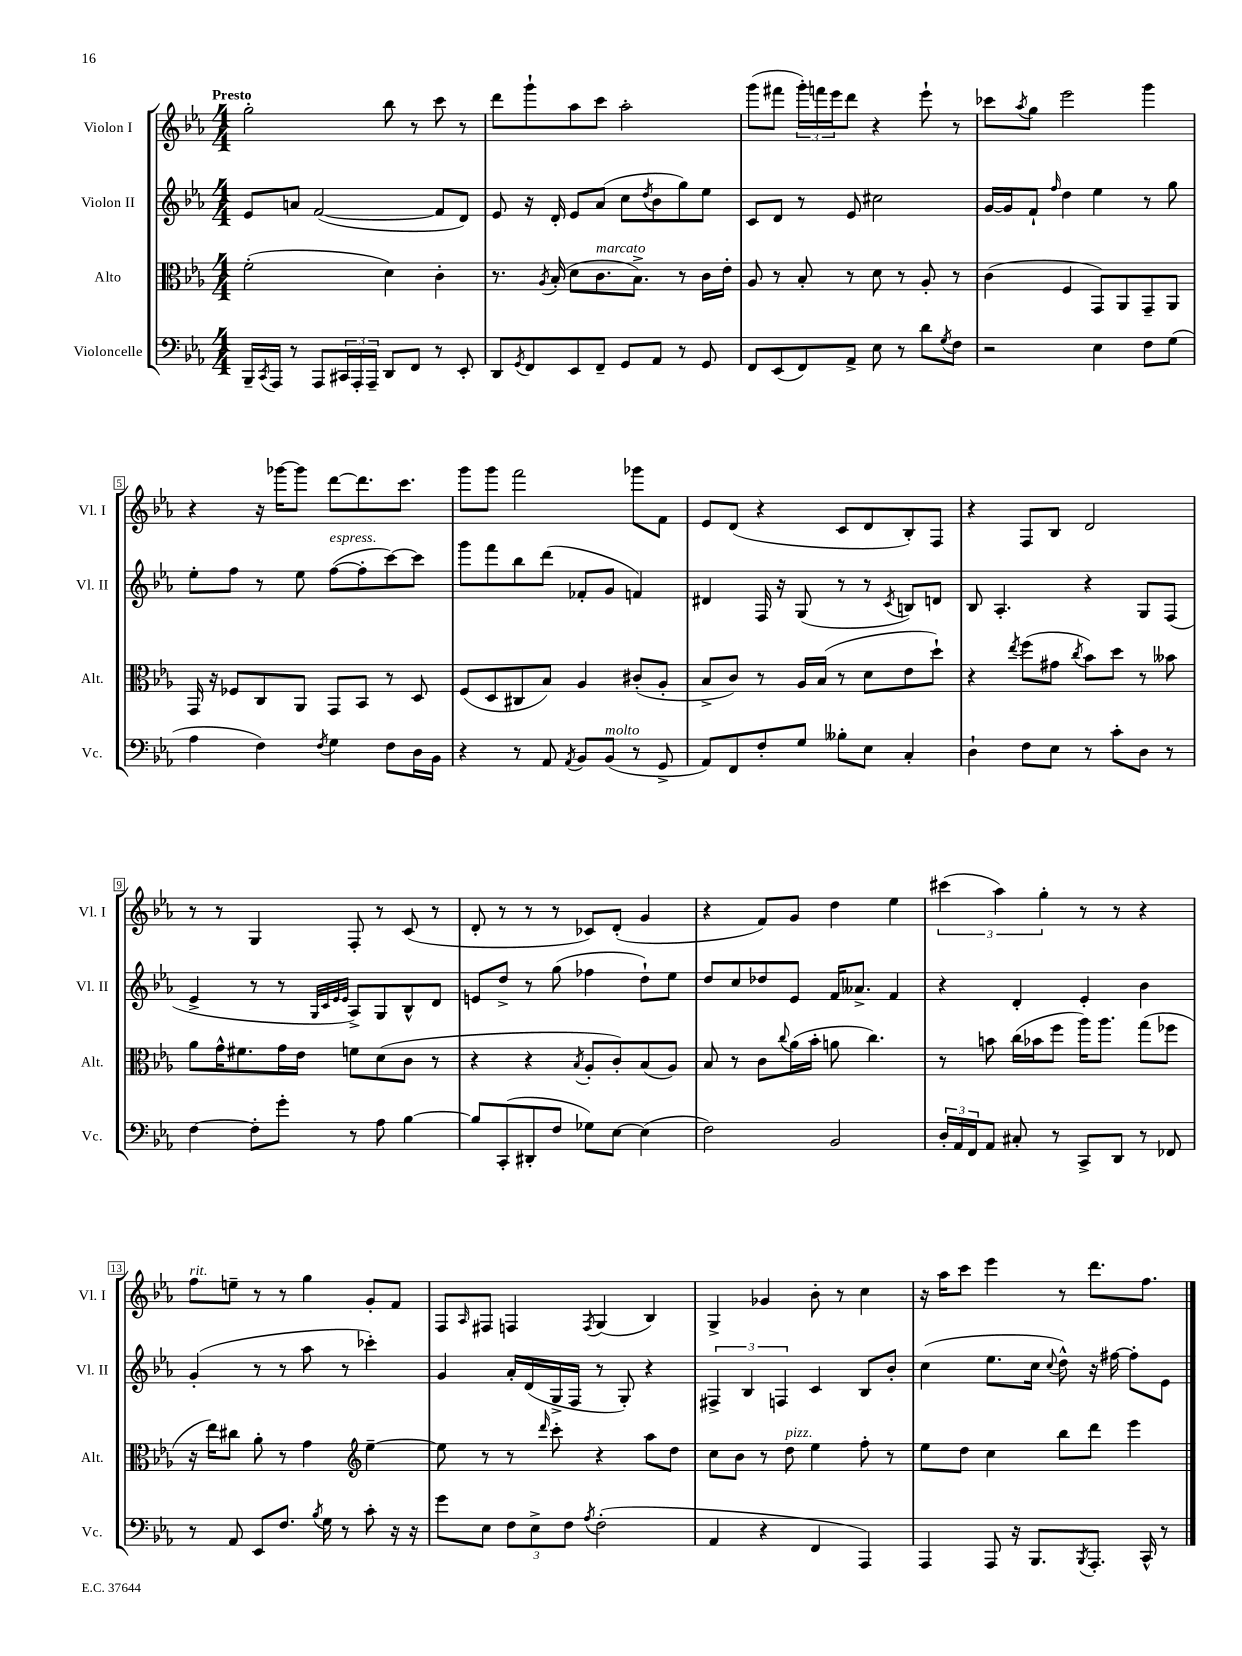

**kern	**kern	**kern	**kern
*staff4	*staff3	*staff2	*staff1
*clefF4	*clefC3	*clefG2	*clefG2
*k[b-e-a-]	*k[b-e-a-]	*k[b-e-a-]	*k[b-e-a-]
*M4/4	*M4/4	*M4/4	*M4/4
16BBB-~/LL	(2f'\	8e-/L	2gg'\
8qCC/	.	.	.
16AAA-/JJ	.	.	.
8r	.	8a/J	.
8AAA-/L	.	([2f/	.
24CC#/L	.	.	.
24AAA-'/	.	.	.
24AAA-~/JJ	.	.	.
8DD/L	4d\)	.	8bb-\
8FF/J	.	.	8r
8r	4c'\	8f/]L	8ccc\
8EE-'/	.	8d/J)	8r
=	=	=	=
8DD/L	8.r	8e-/	8ddd\L
8qGG/	.	.	.
8FF/	.	16r	8ggg`\
.	8qA-/	.	.
.	(16B-'/	16d'/	.
8EE-/	8d\L	8e-/L	8aa-\
8FF~/J	8.c\	(8a-/J	8ccc\J
8GG/L	.	8cc\L	2aa-'\
.	8.B-^\J)	.	.
.	.	8qdd/	.
8AA-/J	.	8b-\	.
8r	8r	8gg\)	.
8GG/	16c\LL	8ee-\J	.
.	16e-'\JJ	.	.
=	=	=	=
8FF/L	8A-/	8c/L	(8ggg\L
(8EE-/	8r	8d/J	8fff#\J
8FF/)	8B-'/	8r	24ggg'\LL)
.	.	.	24fff\
.	.	.	24eee-\J
8AA-^/J	8r	8e-/	8ddd\J
8E-\	8d\	2cc#\	4r
8r	8r	.	.
8d\L	8A-'/	.	8eee-`\
8qG/	.	.	.
8F\J	8r	.	8r
=	=	=	=
2r	(4c\	[16g/LL	8ccc-\L
.	.	16g/]J	.
.	.	.	8qaa-/
.	.	8f`/J	8gg\J
.	.	16qqff/	.
.	4F/	4dd\	2eee-\
4E-\	8GG/L)	4ee-\	.
.	8AA-/	.	.
8F\L	8GG~/	8r	4ggg\
(8G\J	8AA-/J	8gg\	.
=	=	=	=
4A-\	16GG/	8ee-'\L	4r
.	16r	.	.
.	8F-/L	8ff\J	.
4F\)	8C/	8r	16r
.	.	.	[16ggg-\LK
.	8AA-/J	8ee-\	8ggg-\]J
8qF/	.	.	.
4G\	8GG/L	([8ff\L	[8ddd\L
.	8BB-/J	8ff'\]	8.ddd\]
8F\L	8r	[8ccc\)	.
.	.	.	8.ccc\J
16D\L	8D/	8ccc\]J	.
16BB-\JJ	.	.	.
=	=	=	=
4r	(8F/L	8ggg\L	8ggg\L
.	8D/	8fff\	8ggg\J
8r	8C#/	8bb-\	2fff\
8AA-/	8B-/J)	(8ddd\J	.
8qAA-/	.	.	.
8BB-/L	4A-/	8f-'/L	.
(8BB-/J	.	8g/J	.
8r	(8c#'/L	4f/)	8ggg-\L
8GG^/	8A-'/J	.	8f\J
=	=	=	=
8AA-/L)	8B-^/L	4d#/	8e-/L
8FF/	8c/J)	.	(8d/J
8F'/	8r	16F/	4r
.	.	16r	.
8G/J	16A-/LL	(8G/	.
.	(16B-/JJ	.	.
8B--'\L	8r	8r	8c/L
8E-\J	8d\L	8r	8d/
.	.	8qc/	.
4C'/	8e-\	8B/L)	8B-'/)
.	8dd`\J)	8d/J	8F/J
=	=	=	=
4D`\	4r	8B-/	4r
.	.	4.A-'/	.
.	8qee-/	.	.
8F\L	(8ff\L	.	8F/L
8E-\J	8g#\J	.	8B-/J
.	8qcc/	.	.
8r	8b-\L)	4r	2d/
8c'\L	8dd\J	.	.
8D\J	8r	8G/L	.
8r	8b--\	(8F/J	.
=	=	=	=
[4F\	8a-\L	4e-^/	8r
.	16g^^\K	.	8r
.	8.f#\	.	.
8F'\]L	.	8r	4G/
8g'\J	16g\L	8r	.
.	16e-\JJ	.	.
.	.	32qqG/LLL	.
.	.	32qqc/	.
.	.	32qqe-/	.
.	.	32qqe-/JJJ	.
8r	8f\L	8A-^/L)	8F'/
8A-\	(8d\	8G/	8r
[4B-\	8c\J	8B-^^/	(8c/
.	8r	8d/J	8r
=	=	=	=
8B-/]L	4r	8e/L	8d'/
(8CC'/	.	8dd^/J	8r
8DD#'/	4r	8r	8r
8F/J	.	(8gg\	8r
.	8qB-/	.	.
8G-\L)	8A-'/L	4ff-\	8c-/L)
[8E-\J	8c'/)	.	(8d'/J
(4E-\]	(8B-/	8dd`\L)	4g/
.	8A-/J)	8ee-\J	.
=	=	=	=
2F\)	8B-/	8dd/L	4r
.	8r	8cc/	.
.	8c\L	8dd-/	8f/L)
.	8qqcc/	.	.
.	(16a-\L	8e-/J	8g/J
.	16b-'\JJ	.	.
2BB-/	8a\	16f/LK	4dd\
.	.	8.a--^/J	.
.	4.cc\)	.	.
.	.	4f/	4ee-\
=	=	=	=
24D'/LL	8r	4r	(6ccc#\
24AA-/	.	.	.
24FF/J	.	.	.
8AA-/J	8b\	.	.
.	.	.	6aa-\)
8C#'/	(16cc\LL	4d'/	.
.	16b-\J	.	.
.	.	.	6gg'\
8r	8ff\J	.	.
8CC^/L	16aa-\LK)	4e-'/	8r
.	8.aa-\J	.	.
8DD/J	.	.	8r
8r	(8gg\L	4b-\	4r
8FF-/	8ff-\J	.	.
=	=	=	=
8r	16r	(4g'/	8ff\L
.	16ee-\LK)	.	.
8AA-/	8cc#\J	.	8ee~\J
8EE-/L	8a-'\	8r	8r
8.F/J	8r	8r	8r
.	4g\	8aa-\	4gg\
8qB-/	.	.	.
16G\	.	.	.
8r	.	8r	.
*	*clefG2	*	*
8c'\	[4ee-~\	4ccc-'\)	8g'/L
16r	.	.	8f/J
16r	.	.	.
=	=	=	=
8g\L	8ee-\]	4g/	8F/L
.	.	.	16qqA-/
8E-\J	8r	.	8F#/J
12F\L	8r	16a-'/LL	4F/
.	.	(16d/	.
12E-^\	.	.	.
.	16qqddd/	.	.
.	8ccc'\	16G^/	.
12F\J	.	.	.
.	.	16F/JJ	.
8qA-/	.	.	8qF/
(2F'\	4r	8r	(4G/
.	.	8G'/)	.
.	8aa-\L	4r	4B-/)
.	8dd\J	.	.
=	=	=	=
4AA-/	8cc\L	6F#^/	4G^/
.	8b-\J	.	.
.	.	6B-/	.
4r	8r	.	4g-/
.	.	6F/	.
.	8dd\	.	.
4FF/	4ee-\	4c/	8b-'\
.	.	.	8r
4AAA-/)	8ff'\	8B-/L	4cc\
.	8r	8b-'/J	.
=	=	=	=
4AAA-/	8ee-\L	(4cc\	16r
.	.	.	16aa-\LK
.	8dd\J	.	8ccc\J
8AAA-/	4cc\	8.ee-\L	4eee-\
16r	.	.	.
8.BBB-/L	.	16cc\Jk	.
.	.	8qqcc/	.
.	8bb-\L	8dd^^\)	8r
8qBBB-/	.	.	.
8.AAA-'/J	8ddd\J	16r	8.ddd\L
.	.	[16ff#\	.
.	4eee-\	8ff#'\]L	.
16CC^^/	.	.	8.ff\J
8r	.	8e-\J	.
==	==	==	==
*-	*-	*-	*-
